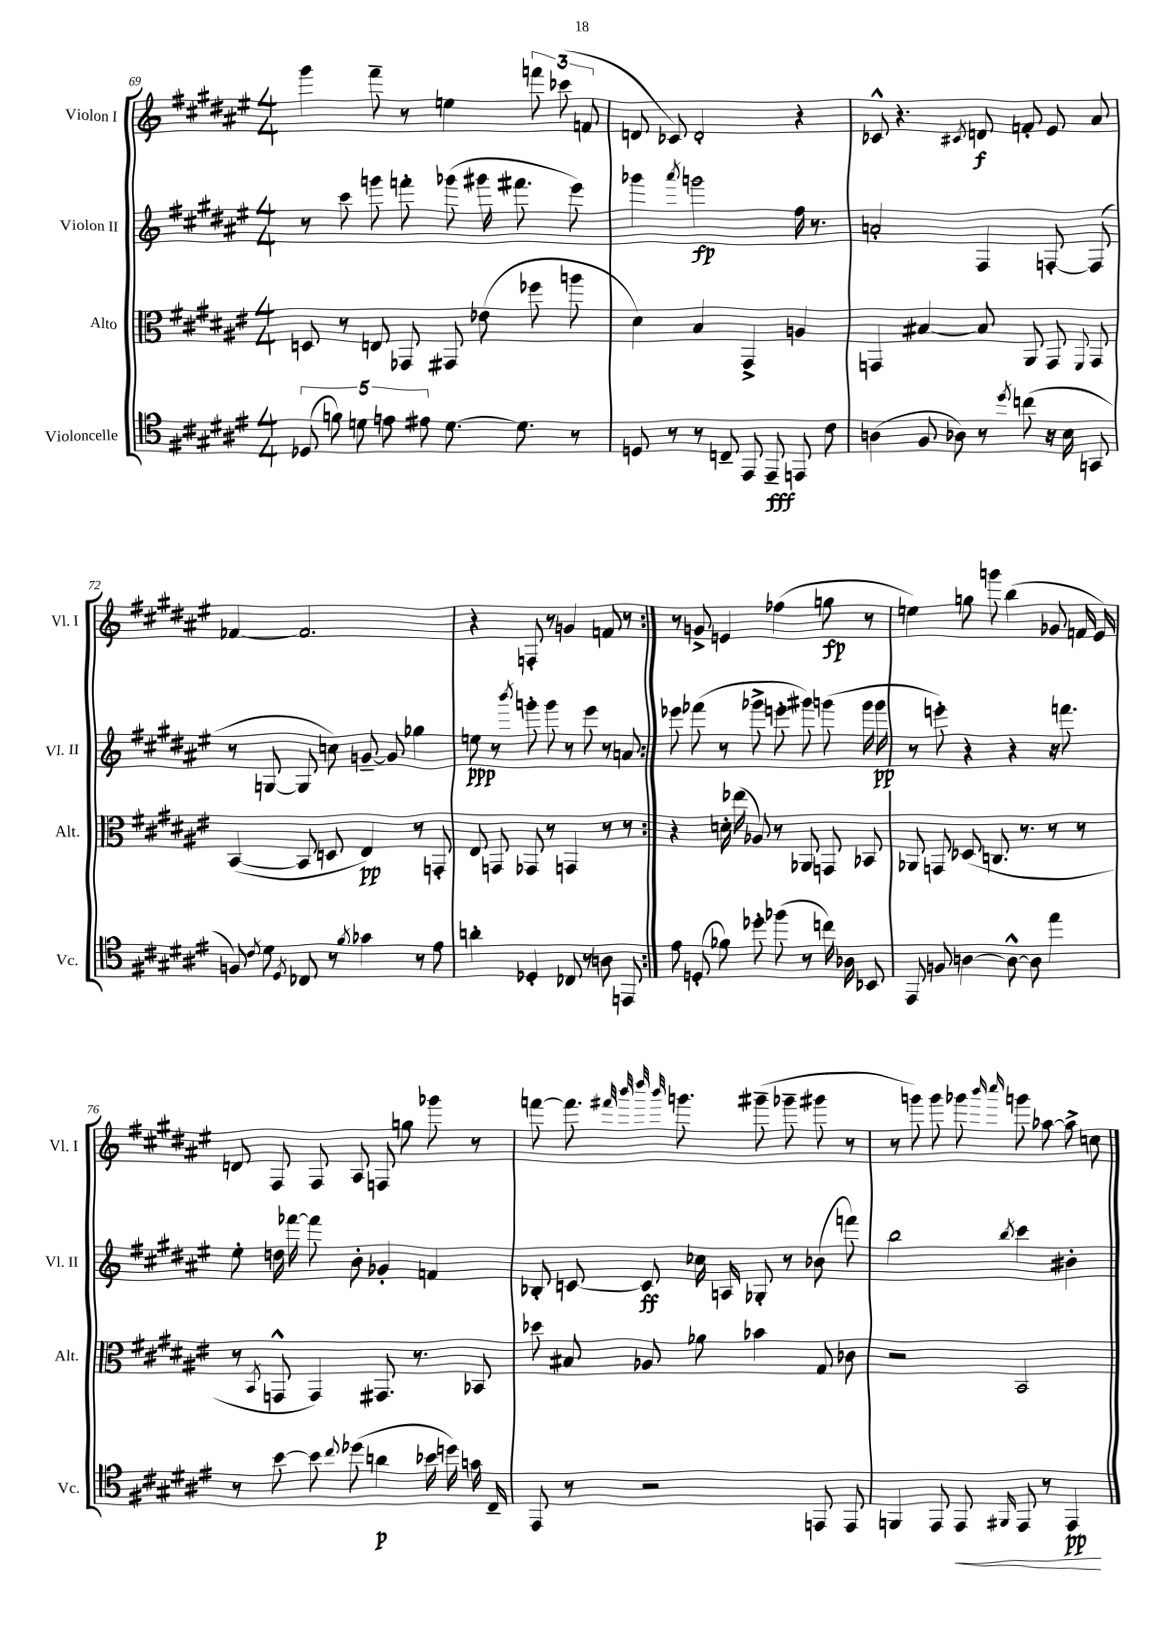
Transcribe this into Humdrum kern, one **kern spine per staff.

**kern	**dynam	**kern	**dynam	**kern	**dynam	**kern	**dynam
*part4	*part4	*part3	*part3	*part2	*part2	*part1	*part1
*staff4	*staff4	*staff3	*staff3	*staff2	*staff2	*staff1	*staff1
*I"Violoncelle	*	*I"Alto	*	*I"Violon II	*	*I"Violon I	*
*I'Vc.	*	*I'Alt.	*	*I'Vl. II	*	*I'Vl. I	*
*clefC4	*	*clefC3	*	*clefG2	*	*clefG2	*
*k[f#c#g#d#a#e#]	*	*k[f#c#g#d#a#e#]	*	*k[f#c#g#d#a#e#]	*	*k[f#c#g#d#a#e#]	*
*M4/4	*	*M4/4	*	*M4/4	*	*M4/4	*
=69	=69	=69	=69	=69	=69	=69	=69
(10D-X/	.	8Dn/	.	8r	.	4ggg#\	.
10fn\)	.	.	.	.	.	.	.
.	.	8r	.	8ccc#\	.	.	.
10dn\	.	.	.	.	.	.	.
.	.	8En/	.	8gggn\	.	8fff#~\	.
10en\	.	.	.	.	.	.	.
.	.	8GG-X/	.	8fffn'\	.	8r	.
10e#X\	.	.	.	.	.	.	.
[8.d\	.	8GG#X/	.	(8ggg-X\	.	4een\	.
.	.	(8e-X\	.	16ggg#X\	.	.	.
8.d\]	.	.	.	8.fff#X\	.	.	.
.	.	8ff-X\	.	.	.	12fffn\	.
.	.	.	.	.	.	(12ccc-X\	.
8r	.	8aan\	.	8eee#\)	.	.	.
.	.	.	.	.	.	12fn/	.
=70	=70	=70	=70	=70	=70	=70	=70
8Dn/	.	4d#\)	.	4ggg-X\	.	8dn/	.
8r	.	.	.	.	.	8c-X/)	.
.	.	.	.	8qaaa#/	.	.	.
8r	.	4B/	.	2gggn\	fp	2d'/	.
8Cn~/	.	.	.	.	.	.	.
8EE#/	.	4GG#^/	.	.	.	.	.
8EE#~/	fff	.	.	.	.	.	.
8EEn/	.	4An/	.	16ff#\	.	4r	.
.	.	.	.	8.r	.	.	.
8c#\	.	.	.	.	.	.	.
=71	=71	=71	=71	=71	=71	=71	=71
(4An\	.	4GGn/	.	2an'/	.	8c-X^^/	.
.	.	.	.	.	.	4.r	.
8F#/	.	[4B#X/	.	.	.	.	.
8A-X\)	.	.	.	.	.	.	.
.	.	.	.	.	.	8qc#X/	.
8r	.	8B#/]	.	4F#/	.	8dn/	f
8qdd#/	.	.	.	.	.	.	.
(8ccn\	.	8AA#/	.	.	.	8fn'/	.
16r	.	8GG/	.	[8Fn'/	.	8e#/	.
16B\	.	.	.	.	.	.	.
.	.	8qqFF#/	.	.	.	.	.
8GGn/	.	8GG/	.	(8F/]	.	8a#/	.
!!LO:LB:g=z
=72	=72	=72	=72	=72	=72	=72	=72
8Fn/)	.	([4BB/	.	8r	.	[4f-X/	.
8qc#/	.	.	.	.	.	.	.
8d#\	.	.	.	[8Gn/	.	.	.
8qD#/	.	.	.	.	.	.	.
8C-X/	.	8BB/]	.	8G/]	.	2.f-/]	.
8r	.	8Dn/	.	8ccn\)	.	.	.
8qf#/	.	.	.	.	.	.	.
4g-X\	.	4E#/)	pp	[8gn~/	.	.	.
.	.	.	.	8g/]	.	.	.
8r	.	8r	.	4gg-X\	.	.	.
8e#\	.	8GGn'/	.	.	.	.	.
=73	=73	=73	=73	=73	=73	=73	=73
4an'\	.	8E#/	.	8een\	ppp	4r	.
.	.	8GGn/	.	8r	.	.	.
.	.	.	.	8qbbb/	.	.	.
4D-X'/	.	8GG-X/	.	8gggn'\	.	8Fn'/	.
.	.	8r	.	8ggg\	.	8r	.
8C-X/	.	4GGn/	.	8r	.	4gn/	.
8r	.	.	.	8eee#\	.	.	.
8An\	.	8r	.	8r	.	8fn/	.
8EEn/	.	8r	.	8an/	.	8r	.
=74:|!	=74:|!	=74:|!	=74:|!	=74:|!	=74:|!	=74:|!	=74:|!
8e#\	.	4r	.	8eee-X\	.	8r	.
(8Dn'/	.	.	.	(8fff-X\	.	8gn^/	.
8f-X\)	.	16dn'\	.	8r	.	4en/	.
.	.	(16ee-X\	.	.	.	.	.
8dd-X'\	.	8A-X/)	.	8ggg-X^\	.	.	.
(8ff-X\	.	8r	.	8eeen'\	.	(4ff-X\	.
8r	.	8AA-X/	.	8ggg#X\)	.	.	.
16ccn\)	.	8GGn/	.	(8gggn\	.	8ggn\	fp
16A-X\	.	.	.	.	.	.	.
8BB-X/	.	8BB-X/	.	16ggg\	.	8r	.
.	.	.	.	16ggg\	pp	.	.
=75	=75	=75	=75	=75	=75	=75	=75
8EE#/	.	8AA-X/	.	8r	.	4een\)	.
8Fn/	.	8GGn/	.	8eeen'\)	.	.	.
[4An\	.	(8D-X/	.	4r	.	8ggn\	.
.	.	8.Cn/	.	.	.	8gggn\	.
8A^^\_	.	.	.	4r	.	(4bb\	.
.	.	8.r	.	.	.	.	.
8A\]	.	.	.	.	.	.	.
4ee#\	.	8r	.	16r	.	8g-X/	.
.	.	.	.	8.fffn\	.	.	.
.	.	8r	.	.	.	16fn/	.
.	.	.	.	.	.	16e#/)	.
!!LO:LB:g=z
=76	=76	=76	=76	=76	=76	=76	=76
8r	.	8r	.	8ee#'\	.	8dn/	.
.	.	8qBB/	.	.	.	.	.
[8b\	.	8GGn^^/	.	16ddn\	.	8F#/	.
.	.	.	.	[16fff-X\	.	.	.
8b\]	.	4GG/)	.	8fff-\]	.	8F#/	.
8qqcc#/	.	.	.	.	.	.	.
(8dd-X\	.	.	.	8b'\	.	8A#/	.
4an\	p	8.GG#X/	.	4g-X'/	.	8Fn/	.
.	.	.	.	.	.	8ggn\	.
.	.	8.r	.	.	.	.	.
16b-X\	.	.	.	4fn/	.	8ggg-X\	.
16ddn\)	.	.	.	.	.	.	.
16gn\	.	8BB-X/	.	.	.	8r	.
16C#~/	.	.	.	.	.	.	.
=77	=77	=77	=77	=77	=77	=77	=77
8EE#/	.	8dd-X\	.	8B-X'/	.	[8fffn\	.
8r	.	8B#X/	.	[8cn/	.	8.fff\]	.
2r	.	8A-X/	.	8c/]	ff	.	.
.	.	.	.	.	.	32qqfff#X/	.
.	.	.	.	.	.	32qqbbb/	.
.	.	.	.	.	.	32qqdddd#/	.
.	.	.	.	.	.	32qqbbb/	.
.	.	.	.	.	.	8.gggn\	.
.	.	8a-X\	.	16cc-X\	.	.	.
.	.	.	.	16An/	.	.	.
.	.	4b-X\	.	8G-X'/	.	(8ggg#X~\	.
.	.	.	.	8r	.	8ggg-X~\	.
8EEn/	.	8G#/	.	(8b-X\	.	8ggg#X\	.
8EE/	.	8c-X\	.	8fffn\)	.	8r	.
=78	=78	=78	=78	=78	=78	=78	=78
4FFn/	.	2r	.	2bb\	.	8r	.
.	.	.	.	.	.	8gggn\)	.
8EE#/	.	.	.	.	.	8ggg\	.
!	!LO:HP:b	!	!	!	!	!	!
8EE#/	<	.	.	.	.	8ggg-X\	.
.	.	.	.	.	.	16qqbbb/	.
16qqFF#X/	.	.	.	8qbb/	.	16qqcccc#/	.
8EE#/	.	2BB/	.	4ccc#\	.	8gggn\	.
8r	.	.	.	.	.	[8aa-X\	.
4EE#/	pp	.	.	4b#X'\	.	8aa-^\]	.
.	.	.	.	.	.	8ccn\	.
.	[	.	.	.	.	.	.
==	==	==	==	==	==	==	==
*-	*-	*-	*-	*-	*-	*-	*-
